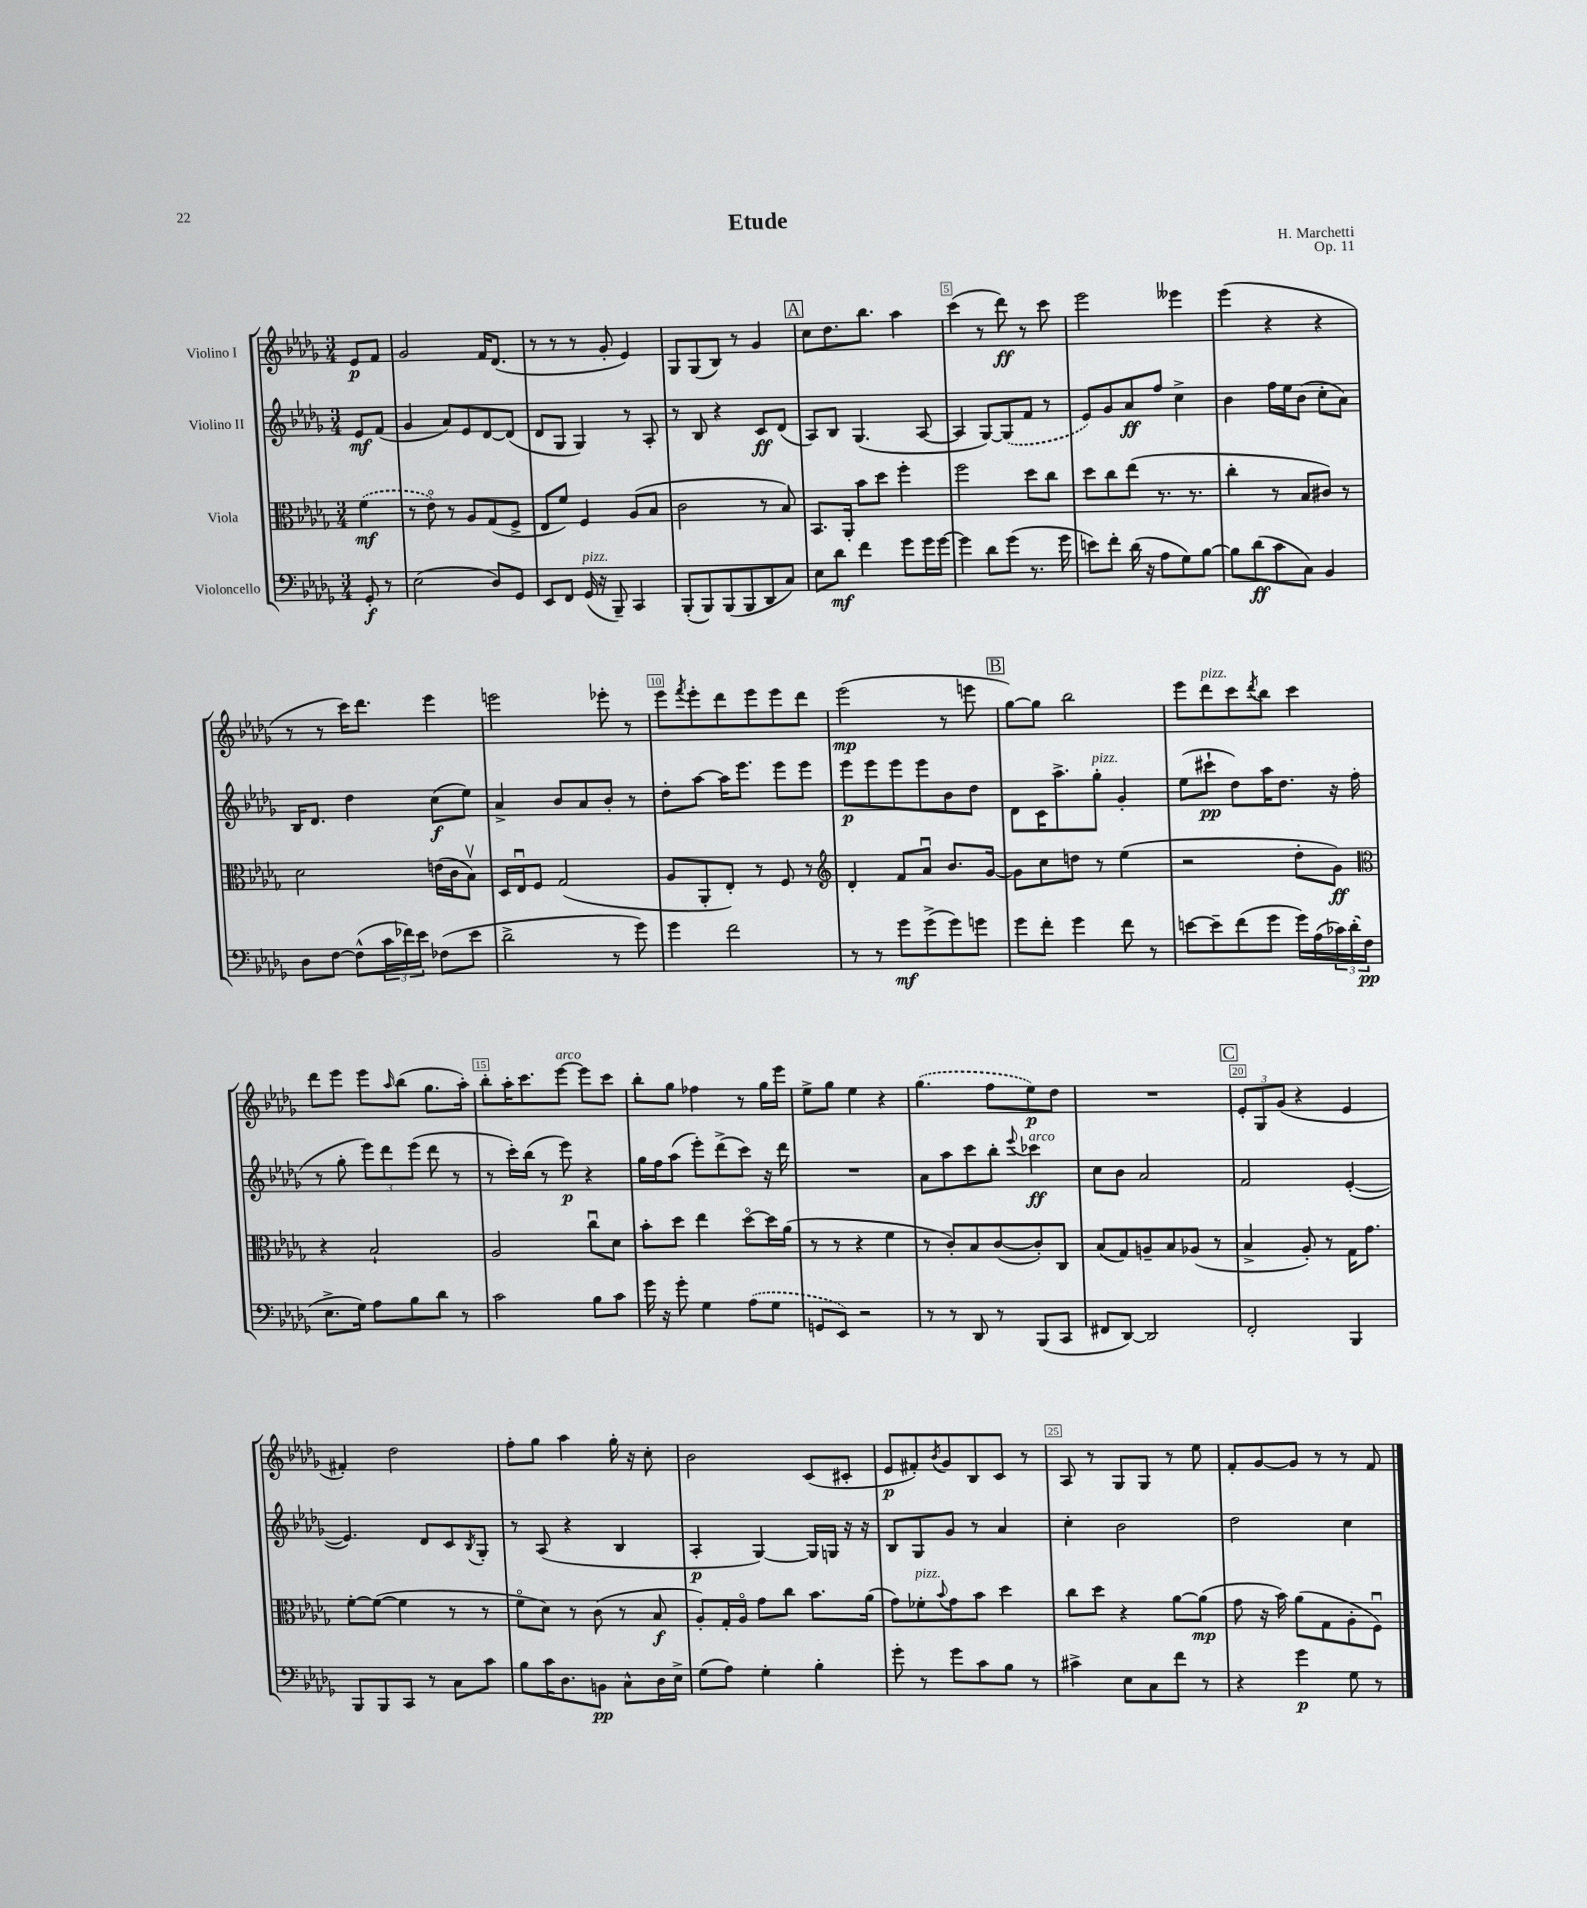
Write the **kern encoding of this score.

**kern	**kern	**kern	**kern
*staff4	*staff3	*staff2	*staff1
*clefF4	*clefC3	*clefG2	*clefG2
*k[b-e-a-d-g-]	*k[b-e-a-d-g-]	*k[b-e-a-d-g-]	*k[b-e-a-d-g-]
*M3/4	*M3/4	*M3/4	*M3/4
8GG-'/	(4f\	8e-/L	8e-/L
8r	.	(8f/J	8f/J
=	=	=	=
(2E-\	8r	4g-/	2g-/
.	8e-o\)	.	.
.	8r	8a-/L)	.
.	8A-/L	8e-/	.
8D-/L)	(8G-/	[8d-/	16f/LK
.	.	.	(8.d-/J
8GG-/J	8F^/J	(8d-/]J	.
=	=	=	=
8EE-/L	8E-/L	8d-/L	8r
8FF/J	8f/J)	8G-/J	8r
(16GG-/	4F/	4G-/)	8r
16r	.	.	.
8BBB-~/)	.	.	8g-'/
4CC/	(8A-/L	8r	4e-/)
.	8B-/J	8A-'/	.
=	=	=	=
(8BBB-'/L	2c\	8r	8G-/L
8BBB-/)	.	8B-/	(8G-/
(8BBB-/	.	4r	8B-/J)
8BBB-/	.	.	8r
8DD-/	8r	8c/L	4g-/
8C/J)	8B-/)	(8d-/J	.
=	=	=	=
8E-\L	8.BB-/L	8A-/L)	8cc\L
8d-\J	.	8B-/J	8.dd-\
.	16AA-'/Jk	.	.
4f\	8b-\L	(4.G-/	.
.	.	.	8.bb-\J
.	8dd-\J	.	.
8g-\L	4ff'\	.	4aa-\
16g-\L	.	[8A-/	.
[16g-\JJ	.	.	.
=	=	=	=
4g-\]	2ff\	4A-/]	(4ccc\
8d-\L	.	[8G-/L)	8r
(8g-\J	.	(8G-/]	8ddd-\)
8.r	8dd-\L	8f/J	8r
.	8cc\J	8r	8ccc\
16g-\	.	.	.
=	=	=	=
8e\L)	8dd-\L	8e-/L)	2eee-\
8f'\J	8cc\	8g-/	.
(16d-\	(8ee-\J	8a-/	.
16r	.	.	.
8A-\L	8.r	8ff/J	.
8G-\)	.	4cc^\	4eee--\
.	8.r	.	.
[8B-\J	.	.	.
=	=	=	=
8B-\]L	4cc'\	4b-\	(4eee-\
(8d-\	.	.	.
8c\	8r	16ff\LL	4r
.	.	16ee-\J	.
8C\J)	8B-/L	(8b-\J	.
4BB-/	8c#/J)	8cc'\L	4r
.	8r	8a-\J)	.
=	=	=	=
8D-\L	2d-\	16B-/LK	8r
.	.	8.d-/J	.
[8F\J	.	.	8r
(8F^^\]L	.	4dd-\	16ccc\LK)
.	.	.	8.ddd-\J
24c\L	.	.	.
24f-\)	.	.	.
24e-\JJ	.	.	.
(8F-\L	(16e\LL	(8cc\L	4eee-\
.	16c\J	.	.
8e-\J	8B-v\J)	8ee-\J)	.
=	=	=	=
2d-^\	16D-/LL	4a-^/	2eee\
.	16E-u/J	.	.
.	8F/J	.	.
.	(2G-/	8b-/L	.
.	.	8a-/	.
8r	.	8b-'/J	8eee-'\
8g-\)	.	8r	8r
=	=	=	=
4g-\	8A-/L	8dd-'\L	8eee-\L
.	.	.	8qfff/
.	8AA-'/	[8aa-\J	8eee-'\
2f\	8E-'/J)	16aa-\]LK	8ddd-\
.	.	8.eee-\J	.
.	8r	.	8eee-\
.	8F/	8eee-\L	8eee-\
.	8r	8eee-\J	8ddd-\J
=	=	=	=
*	*clefG2	*	*
8r	4d-'/	8eee-\L	(2eee-\
8r	.	8eee-\	.
8g-\L	8f/L	8eee-\	.
(8g-^\	8a-u/J	8eee-\	.
8g-\)	8.b-/L	8b-\	8r
8g\J	.	8dd-\J	8eee\
.	[16g-/Jk	.	.
=	=	=	=
8g-\L	8g-\]L	8d-\L	[8gg-\L)
8f'\J	8cc\	16c\K	8gg-\]J
.	.	8.aa-^\	.
4g-\	8dd\J	.	2bb-\
.	8r	8gg-'\J	.
8f\	(4ee-\	4g-'/	.
8r	.	.	.
=	=	=	=
[8e\L	2r	(8ee-\L	8eee-\L
8e~\]	.	8ccc#`\J	8ddd-\
(8f\	.	8dd-\L)	8ccc\
.	.	.	8qddd-/
8g-\J	.	16aa-\K	8bb-\J
.	.	8.dd-\J	.
16g-\LL)	8dd-'\L	.	4ccc\
(16A-\	.	.	.
24c-\)	8g-\J)	16r	.
(24d-'\	.	.	.
.	.	(16ff\	.
24F\JJ	.	.	.
=	=	=	=
*	*clefC3	*	*
8.E-^\L	4r	8r	8ddd-\L
.	.	8gg-'\	8eee-\J
16G-\Jk)	.	.	.
8A-\L	2B-`/	12eee-\L)	8eee-\L
.	.	12ddd-\	.
.	.	.	16qqaa-/
8B-\	.	.	(8bb-\J
.	.	(12eee-\J	.
8d-\J	.	8ddd-\	8.gg-\L
8r	.	8r	.
.	.	.	16aa-'\Jk)
=	=	=	=
2c\	2A-/	8r	8bb-'\L
.	.	16ccc'\LL)	16aa-'\K
.	.	(16bb-\JJ	8.ccc\
.	.	8r	.
.	.	8eee-\)	[8eee-\J
8B-\L	8ccu\L	4r	8eee-\]L
8c\J	8d-\J	.	8ccc\J
=	=	=	=
16g-\	8b-'\L	16gg-\LL	8bb-'\L
16r	.	16ff\J	.
8g-'\	8dd-\J	(8aa-\J	8gg-\J
4G-\	4ee-\	8eee-'\L)	4ff-\
.	.	(8ddd-^\	.
(8A-\L	[8dd-o\L	8ccc\J)	8r
8G-\J	16dd-\]L	16r	16gg-\LL
.	(16a-\JJ	16ddd-\	16eee-\JJ
=	=	=	=
8GG/L	8r	2.r	8ee-^\L
8EE-/J)	8r	.	8gg-\J
2r	4r	.	4ee-\
.	4f\	.	4r
=	=	=	=
8r	8r	8a-\L	(4.gg-\
8r	8c'/L)	8aa-\	.
8DD-/	8B-/	8ccc\	.
8r	([8c/	8bb-'\J	8ff\L
.	.	8qqeee-/	.
(8BBB-/L	8c'/])	4ccc-\	8ee-\)
8CC/J	8C/J	.	8dd-\J
=	=	=	=
8FF#/L	(8B-/L	8cc\L	2.r
[8DD-/J)	8G-/)	8b-\J	.
2DD-/]	8A~/	2a-/	.
.	8B-/	.	.
.	(8A-/J	.	.
.	8r	.	.
=	=	=	=
2FF'/	4B-^/	2f/	12e-'/L
.	.	.	12G-/
.	.	.	(12g-/J
.	8A-'/)	.	4r
.	8r	.	.
4BBB-/	16G-\LK	([4e-'/	4e-/
.	8.g-\J	.	.
=	=	=	=
8BBB-/L	[8f'\L	4.e-/])	4f#'/)
8BBB-/	(8f\_J	.	.
8CC/J	4f\]	.	2dd-\
8r	.	8d-/L	.
8C\L	8r	8c/	.
.	.	8qB-/	.
8c\J	8r	8G-'/J	.
=	=	=	=
8B-\L	8fo\L	8r	8ff'\L
16c\K	8d-\J)	(8A-/	8gg-\J
8.D-\	.	.	.
.	8r	4r	4aa-\
8BB\J	(8c\	.	.
8C^^\L	8r	4B-/	16gg-'\
.	.	.	16r
16D-\L	8B-/	.	8cc'\
16E-^\JJ	.	.	.
=	=	=	=
(8G-\L	8A-'/L)	4A-'/	2b-\
8A-\J)	16G-'/L	.	.
.	16A-o/JJ	.	.
4G-'\	8g-\L	[4G-/)	.
.	8cc\J	.	.
4B-'\	8.b-\L	16G-/]LL	(8c/L
.	.	16G/JJ	.
.	.	16r	8c#'/J
.	(16a-\Jk	16r	.
=	=	=	=
8g-'\	8g-\L)	8B-/L	8e-/L
8r	8f-'\	8G-/	8f#'/)
.	8qqb-/	.	8qb-/
8g-\L	8g-\	8g-/J	8g-/
8c\	8b-\J	8r	8B-/
8B-\J	4dd-\	4a-/	8c/J
8r	.	.	8r
=	=	=	=
4c#^\	8cc\L	4cc'\	8A-/
.	8dd-\J	.	8r
8E-\L	4r	2b-\	8G-/L
8C\	.	.	8G-/J
8f\J	[8a-\L	.	8r
8r	(8a-\]J	.	8ee-\
=	=	=	=
4r	8g-\	2dd-\	8f'/L
.	16r	.	[8g-/
.	16b-\)	.	.
4g-\	(8a-\L	.	8g-/]J
.	8G-\	.	8r
8G-\	8A-'\	4cc\	8r
8r	8Fu\J)	.	8f/
==	==	==	==
*-	*-	*-	*-
